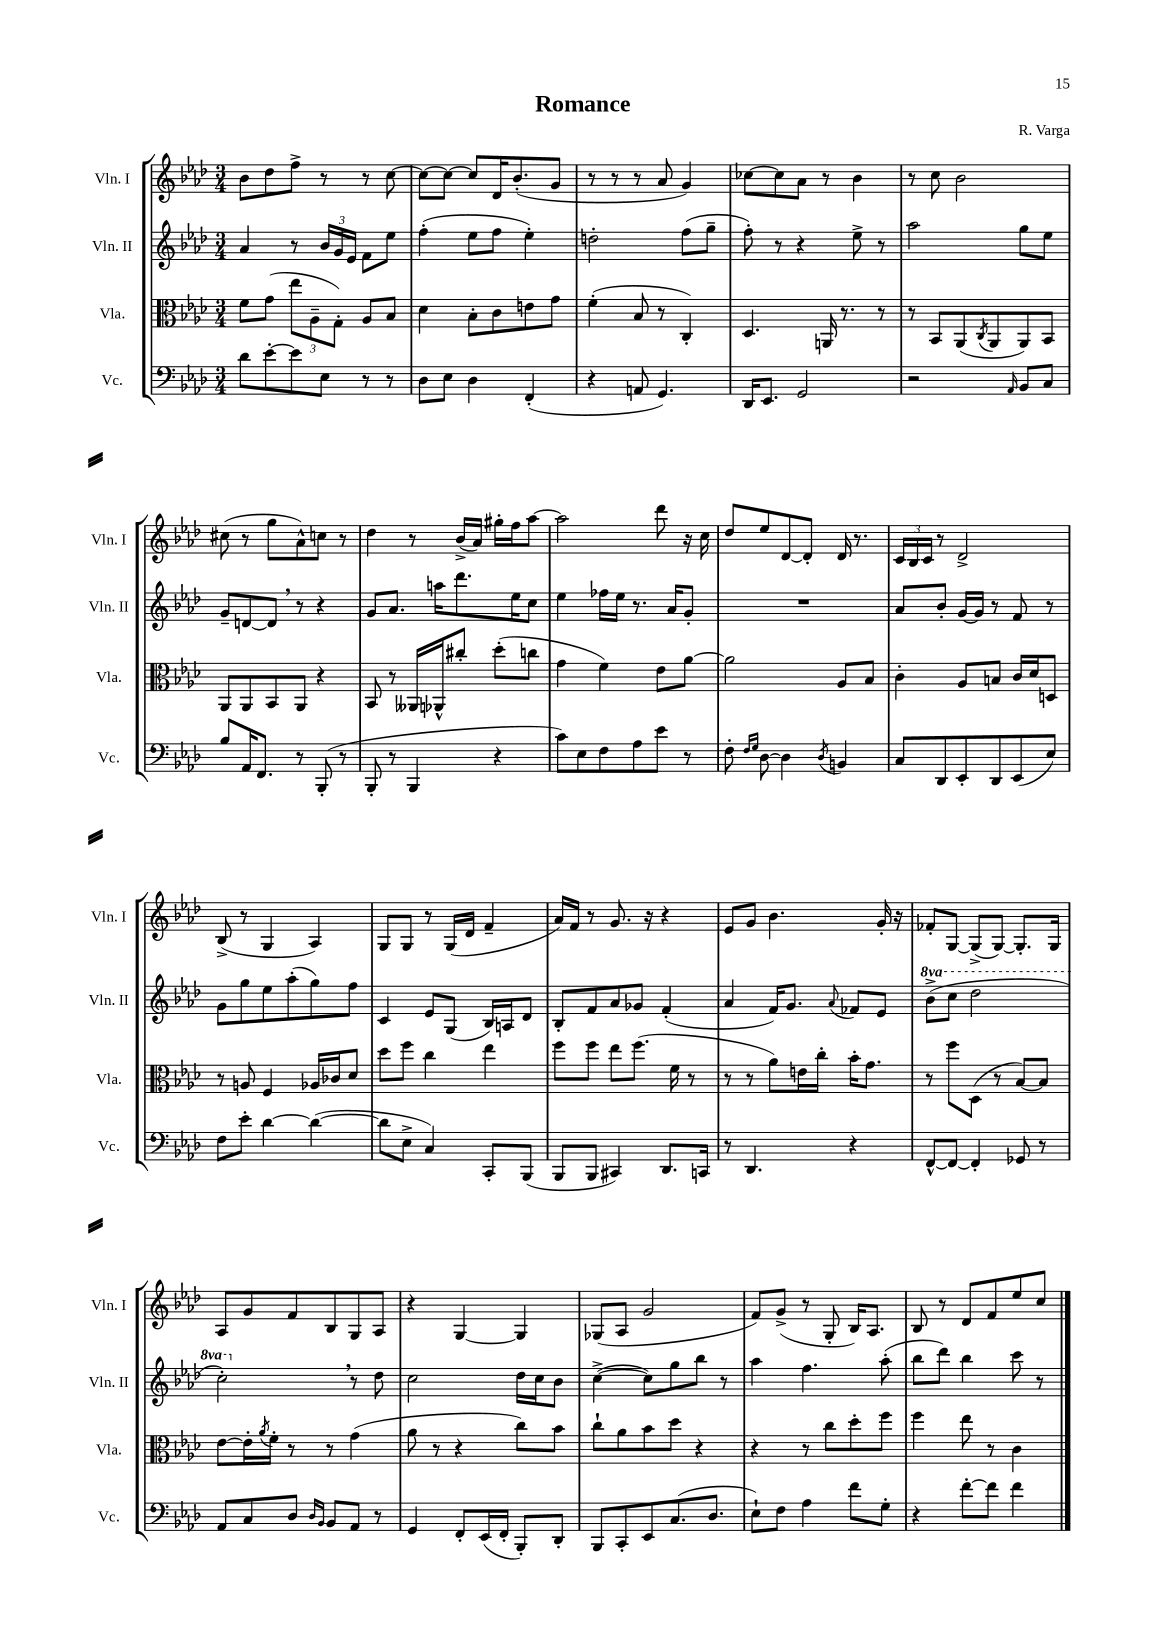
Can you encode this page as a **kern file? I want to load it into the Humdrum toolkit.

**kern	**kern	**kern	**kern
*staff4	*staff3	*staff2	*staff1
*clefF4	*clefC3	*clefG2	*clefG2
*k[b-e-a-d-]	*k[b-e-a-d-]	*k[b-e-a-d-]	*k[b-e-a-d-]
*M3/4	*M3/4	*M3/4	*M3/4
8d-	8f	4a-	8b-
[8e-'	(8g	.	8dd-
8e-]	12ee-	8r	8ff^
.	12A-~	.	.
8E-	.	24b-	8r
.	12G')	24g	.
.	.	24e-	.
8r	8A-	8f	8r
8r	8B-	8ee-	[8cc
=	=	=	=
8D-	4d-	(4ff'	8cc_
8E-	.	.	8cc_
4D-	8B-'	8ee-	8cc]
.	8c	8ff	16d-
.	.	.	(8.b-'
(4FF'	8e	4ee-')	.
.	8g	.	8g
=	=	=	=
4r	(4f'	2dd'	8r
.	.	.	8r
8AA	8B-	.	8r
4.GG)	8r	.	8a-
.	4C')	(8ff	4g)
.	.	8gg~	.
=	=	=	=
16DD-	4.D-	8ff')	[8cc-
8.EE-	.	.	.
.	.	8r	8cc-]
2GG	.	4r	8a-
.	16AA	.	8r
.	8.r	.	.
.	.	8ee-^	4b-
.	8r	8r	.
=	=	=	=
2r	8r	2aa-	8r
.	8BB-	.	8cc
.	(8AA-	.	2b-
.	8qC	.	.
.	8AA-	.	.
16qqAA-	.	.	.
8BB-	8AA-)	8gg	.
8C	8BB-	8ee-	.
=	=	=	=
8B-	8AA-	8g~	(8cc#
16AA-	8AA-	[8d	8r
8.FF	.	.	.
.	8BB-	8d]	8gg
8r	8AA-	8r	8a-^^)
(8BBB-'	4r	4r	8cc
8r	.	.	8r
=	=	=	=
8BBB-'	8BB-	8g	4dd-
8r	8r	8.a-	.
4BBB-	16AA--	.	8r
.	16AA-^^	16aa	.
.	8cc#'	8.ddd-	(16b-^
.	.	.	16a-)
4r	(8dd-'	.	16gg#'
.	.	16ee-	16ff
.	8cc	8cc	[8aa-
=	=	=	=
8c)	4g	4ee-	2aa-]
8E-	.	.	.
8F	4f)	16ff-	.
.	.	16ee-	.
8A-	.	8.r	.
8e-	8e-	.	8ddd-
.	.	16a-	.
8r	[8a-	8g'	16r
.	.	.	16cc
=	=	=	=
8F'	2a-]	2.r	8dd-
16qqF	.	.	.
16qqG	.	.	.
[8D-	.	.	8ee-
4D-]	.	.	[8d-
.	.	.	8d-']
8qD-	.	.	.
4BB	8A-	.	16d-
.	.	.	8.r
.	8B-	.	.
=	=	=	=
8C	4c'	8a-	24c
.	.	.	24B-
.	.	.	24c
8DD-	.	8b-'	8r
8EE-'	8A-	[16g	2d-^
.	.	16g]	.
8DD-	8B	8r	.
(8EE-	16c	8f	.
.	16d-	.	.
8E-)	8D	8r	.
=	=	=	=
8F	8r	8g	(8B-^
8e-'	8A	8gg	8r
[4d-	4F	8ee-	4G
.	.	(8aa-'	.
(4d-_	16A-	8gg)	4A-)
.	16c-	.	.
.	8d-	8ff	.
=	=	=	=
8d-]	8dd-	4c	8G
8E-^	8ff	.	8G
4C)	4cc	8e-	8r
.	.	(8G	(16G
.	.	.	16d-
8CC'	4ee-	16B-)	4f~
.	.	16A	.
(8BBB-	.	8d-	.
=	=	=	=
8BBB-	8ff	8B-'	16a-)
.	.	.	16f
8BBB-	8ff	8f	8r
4CC#)	8ee-	8a-	8.g
.	(8.ff	8g-	.
.	.	.	16r
8.DD-	.	(4f'	4r
.	16f	.	.
.	8r	.	.
16CC	.	.	.
=	=	=	=
8r	8r	4a-	8e-
4.DD-	8r	.	8g
.	8a-)	16f)	4.b-
.	.	8.g	.
.	16e	.	.
.	16cc'	.	.
.	.	8qqa-	.
4r	16b-'	8f-	.
.	8.g	.	.
.	.	8e-	16g'
.	.	.	16r
=	=	=	=
[8FF^^	8r	(8bb-^	8f-'
8FF_	8ff	8ccc	[8G
4FF']	(8D-	2ddd-	(8G^]
.	8r	.	[8G)
8GG-	[8B-)	.	8.G']
8r	8B-]	.	.
.	.	.	16G
=	=	=	=
8AA-	[8e-	2ccc')	8A-
8C	16e-']	.	8g
.	8qa-	.	.
.	16f'	.	.
8D-	8r	.	8f
16qqD-	.	.	.
16qqBB-	.	.	.
8BB-	8r	.	8B-
8AA-	(4g	8r	8G
8r	.	8dd-	8A-
=	=	=	=
4GG	8a-	2cc	4r
.	8r	.	.
8FF'	4r	.	[4G
(16EE-	.	.	.
16FF'	.	.	.
8BBB-')	8cc)	16dd-	4G]
.	.	16cc	.
8DD-'	8b-	8b-	.
=	=	=	=
8BBB-	8cc`	([4cc^	(8G-
8CC'	8a-	.	8A-
8EE-	8b-	8cc])	2g
(8.C	8dd-	8gg	.
.	4r	8bb-	.
8.D-	.	.	.
.	.	8r	.
=	=	=	=
8E-`)	4r	4aa-	8f)
8F	.	.	(8g^
4A-	8r	4.ff	8r
.	8cc	.	8G'
8f	8dd-'	.	16B-)
.	.	.	8.A-
8G'	8ff	(8aa-'	.
=	=	=	=
4r	4ff	8bb-	8B-
.	.	8ddd-)	8r
[8f'	8ee-	4bb-	8d-
8f]	8r	.	8f
4f	4c	8ccc	8ee-
.	.	8r	8cc
==	==	==	==
*-	*-	*-	*-
